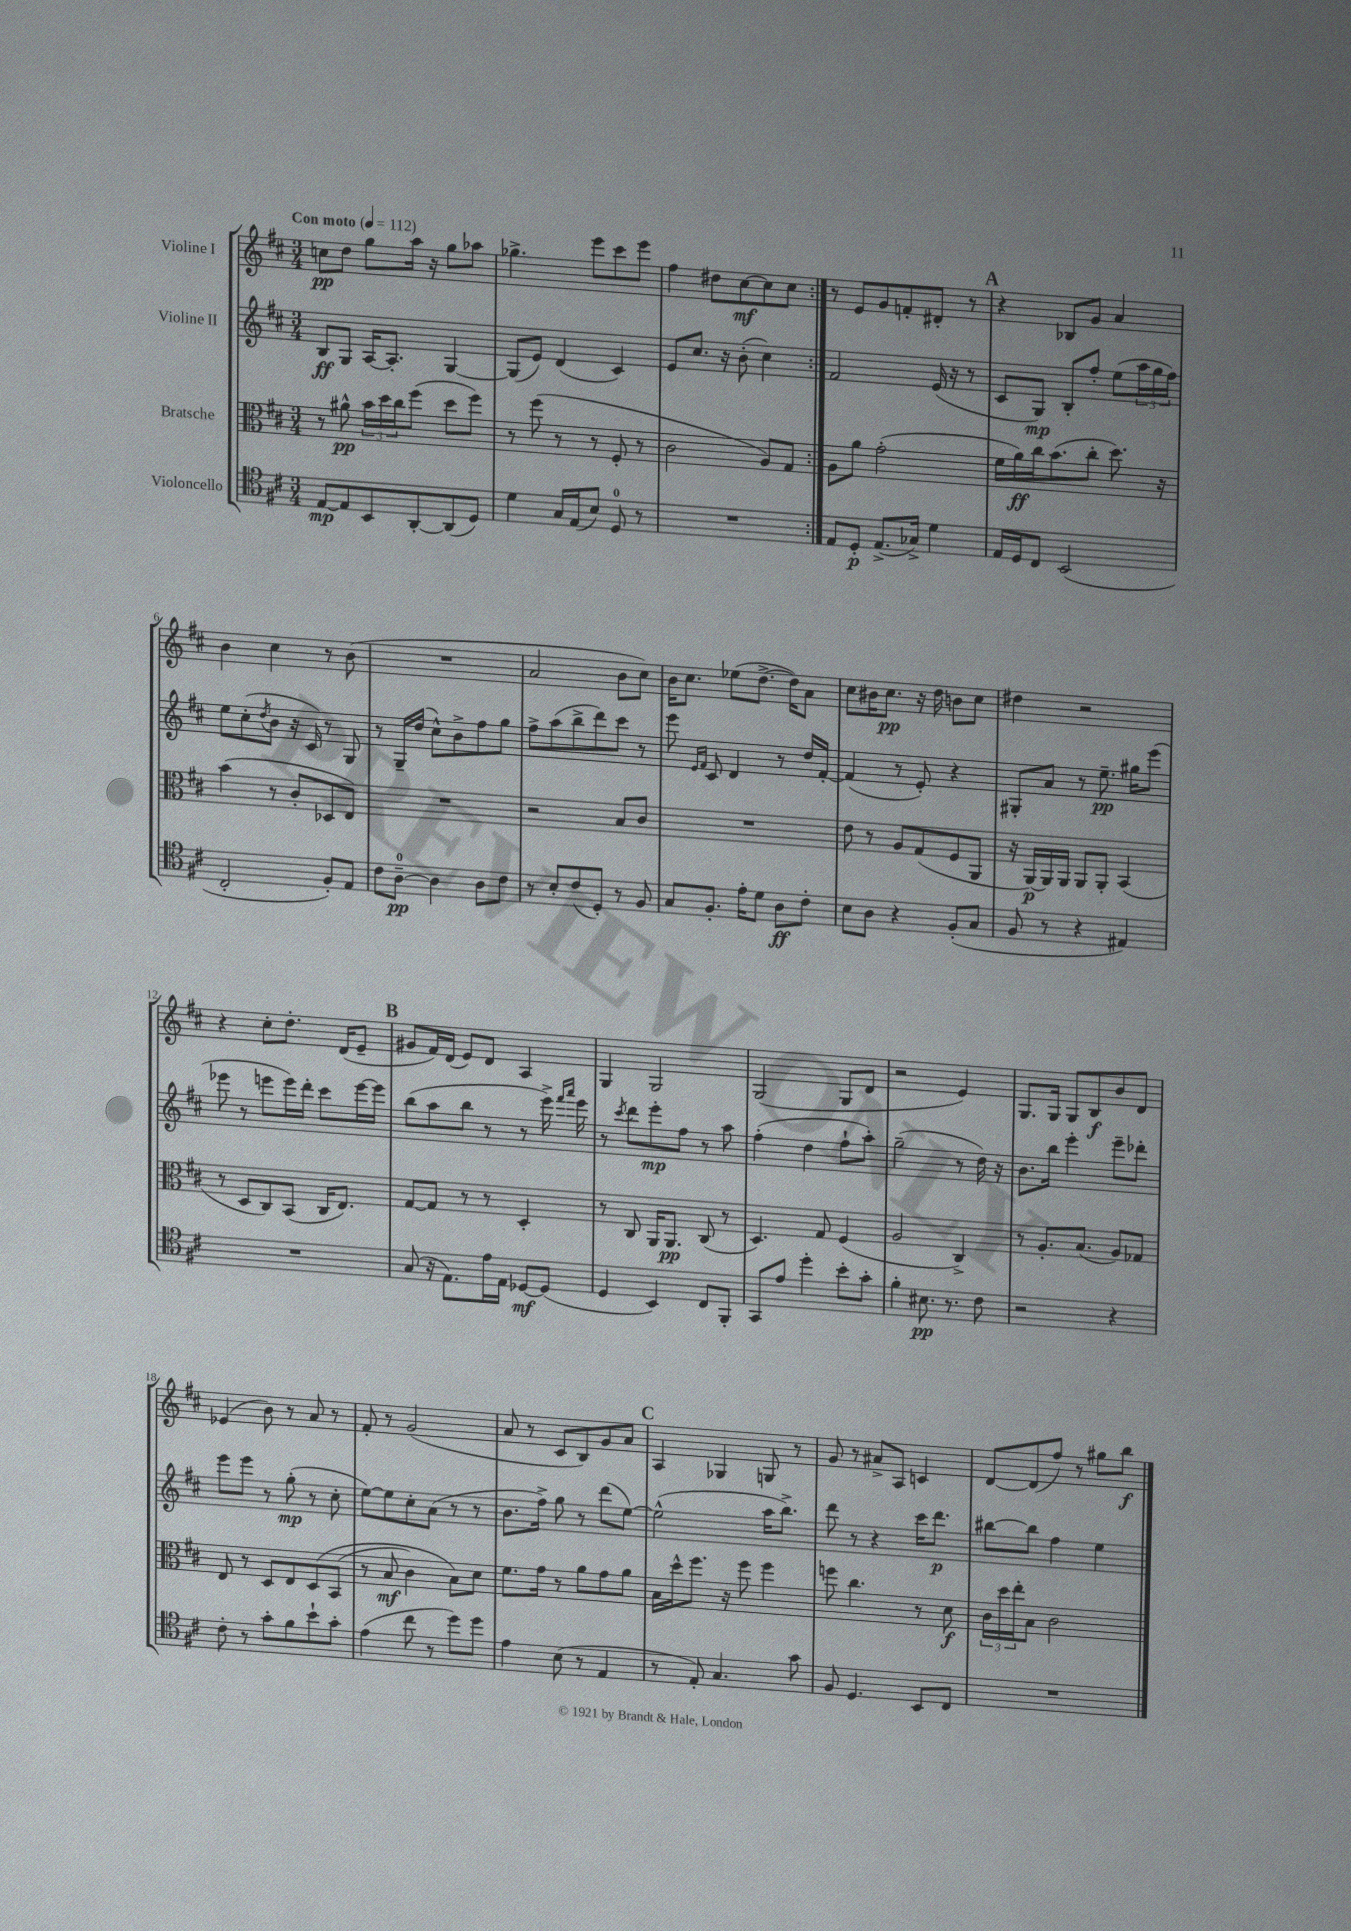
<<
\new StaffGroup <<
\new Staff = "s0" \with { instrumentName = "Violine I" } {
    \clef treble \key d \major \numericTimeSignature \time 3/4 \tempo "Con moto" 4 = 112
    \repeat volta 2 { c''8\pp d''8 g''8 a''16 r16 g''8 aes''8 |
    ges''4.-> e'''8 cis'''8 e'''8 |
    fis''4 dis''8 cis''8~\mf cis''8 cis''8 | }
    r8 e'8 g'8 f'8-. dis'8-. r8 |
    \mark \markup { \bold "A" } r4 bes8 g'8 a'4 |
    b'4 cis''4 r8 b'8( |
    R2. |
    a'2 b'8 cis''8) |
    b'16 cis''8. ees''8( d''8.~-> d''16) a'8 |
    cis''8 bis'16 cis''8.\pp r16 d''16 b'8 cis''8 |
    dis''4 r2 |
    r4 cis''8-. d''8.-. d'16( e'8-- |
    \mark \markup { \bold "B" } gis'8 fis'16) d'16( e'8) d'8 a4 |
    g4 g2 |
    g2( g8 d'8 |
    r2 e'4) |
    g8. g16 g8 b8\f b'8 d'8 |
    ees'4( b'8) r8 a'8 r8 |
    fis'8-. r8 g'2( |
    a'8 r8 cis'8 b8) g'8 a'8 |
    \mark \markup { \bold "C" } a4 ges4 g8 r8 |
    g'8 r8 ais'8-> a8 c'4 |
    d'8~ d'8( fis''8) r8 gis''8 b''8\f \bar "|." |
}
\new Staff = "s1" \with { instrumentName = "Violine II" } {
    \clef treble \key d \major \numericTimeSignature \time 3/4
    \repeat volta 2 { b8\ff g8 a16~ a8.-. g4~ |
    g8( e'8) d'4( cis'4) |
    e'8 cis''8. r16 b'8-.( cis''4) | }
    fis'2 e'16( r16 r8 |
    \mark \markup { \bold "A" } cis'8 g8\mp) b8-. fis''8-. e''8( \tuplet 3/2 { a''16 g''16 fis''16) } |
    e''8 cis''8-.( \acciaccatura { d''8 } b'8 r16 cis'16) r8 g8 |
    r8 g16-- d''16( cis''8-^) b'8-> fis''8 g''8 |
    fis''8-> a''8( b''8-> d'''8) cis'''8 r8 |
    e'''8 \grace { e'16 fis'16 } cis'8 d'4 r8 d''16 fis'16~-. |
    fis'4( r8 e'8-.) r4 |
    gis8-. a'8 r8 e''8.--\pp gis''16 e'''8( |
    ees'''8 r8 e'''8 e'''16) d'''16-. cis'''8 e'''16~ e'''16 |
    \mark \markup { \bold "B" } b''8( a''8 b''8 r8 r8 e'''16->) \grace { fis'''16 a'''16 } e'''16 |
    r8 \acciaccatura { cis'''8 } d'''8 e'''8-.\mp fis''8 r8 a''8 |
    fis''4-.( d''4 fis''8-! a''8-.) |
    g''2--( r8 d''16) r16 |
    b'8. b''16 e'''4-. e'''8-- des'''8-. |
    e'''8 e'''8 r8 g''8-.\mp( r8 cis''8-. |
    e''8~) e''8 cis''8-. a'8( r8 r8 |
    b'8. fis''16->) g''8 r8 d'''8( e''8~) |
    \mark \markup { \bold "C" } e''2-^( a''16 b''8.->) |
    d'''8 r8 r4 cis'''16 d'''8.\p |
    bis''8~ bis''8 fis''4 e''4 \bar "|." |
}
\new Staff = "s2" \with { instrumentName = "Bratsche" } {
    \clef alto \key d \major \numericTimeSignature \time 3/4
    \repeat volta 2 { r8 ais'8-^\pp \tuplet 3/2 { b'16 d''16 cis''16 } fis''8( d''8 fis''8) |
    r8 fis''8( r8 r8 fis8-. r8 |
    cis'2 a8) g8 | }
    a8 a'8 g'2-.( |
    \mark \markup { \bold "A" } fis'16 a'16\ff) cis''16 b'8.( cis''8-. d''8.) r16 |
    b'4( r8 cis'8-. des8 e8) |
    R2. |
    r2 b8 cis'8 |
    R2. |
    e'8 r8 a8 g8( fis8 a,8 |
    r16 a,16~\p) a,16 a,16 a,8 a,8-. b,4( |
    r8 d8 cis8) b,8( cis16 e8.) |
    \mark \markup { \bold "B" } g8~ g8 r8 r8 d4-. |
    r8 cis8 a,16 a,8.\pp cis8( r8 |
    d4.) g8 fis4( |
    a2 cis4->) |
    r8 a8.-. b8.( a8) ges8 |
    e8 r8 d8 e8 d8\( b,8( |
    r8 b8\mf cis'4) b8\) d'8 |
    fis'8. g'16 r8 a'8 g'8 a'8 |
    \mark \markup { \bold "C" } b16 d''16-^ fis''8. r16 fis''8 fis''4 |
    f''8 cis''4. r8 d'8\f |
    \tuplet 3/2 { cis'16 d''16 e''16-. } b8 cis'2 \bar "|." |
}
\new Staff = "s3" \with { instrumentName = "Violoncello" } {
    \clef tenor \key d \major \numericTimeSignature \time 3/4
    \repeat volta 2 { e8~\mp e8 b,8 a,8~-. a,8( d8) |
    d'4 g16 e16( b8) d8-0 r8 |
    R2. | }
    e8 d8-.\p e8.->( ges16->) d'4 |
    \mark \markup { \bold "A" } e16 d16 cis8 b,2( |
    cis2-. fis8-.) e8 |
    cis'8 a8-0~--\pp a4 a8 cis'8 |
    r8 b8-. cis'8( d8-.) r8 fis8 |
    g8 fis8.-. e'16-. d'8 a8\ff cis'8-. |
    b8 a8 r4 fis8-.( g8 |
    fis8 r8 r4 eis4) |
    R2. |
    \mark \markup { \bold "B" } g8( r16 e8.) e'16 e16 des8~\mf des8( |
    d4 b,4) cis8 fis,8-. |
    g,8 e'8 d''4-. b'8-. g'8-. |
    fis'4-. bis8.\pp r8. cis'8 |
    r2 r4 |
    cis'8-. r8 g'8-. fis'8 b'8-! g'8-. |
    e'4( cis''8 r8 d''8) d''8 |
    e'4 b8( r8 e4 |
    \mark \markup { \bold "C" } r8 e8-.) g4. g'8 |
    fis8 d4. b,8 cis8 |
    R2. \bar "|." |
}
>>
>>
